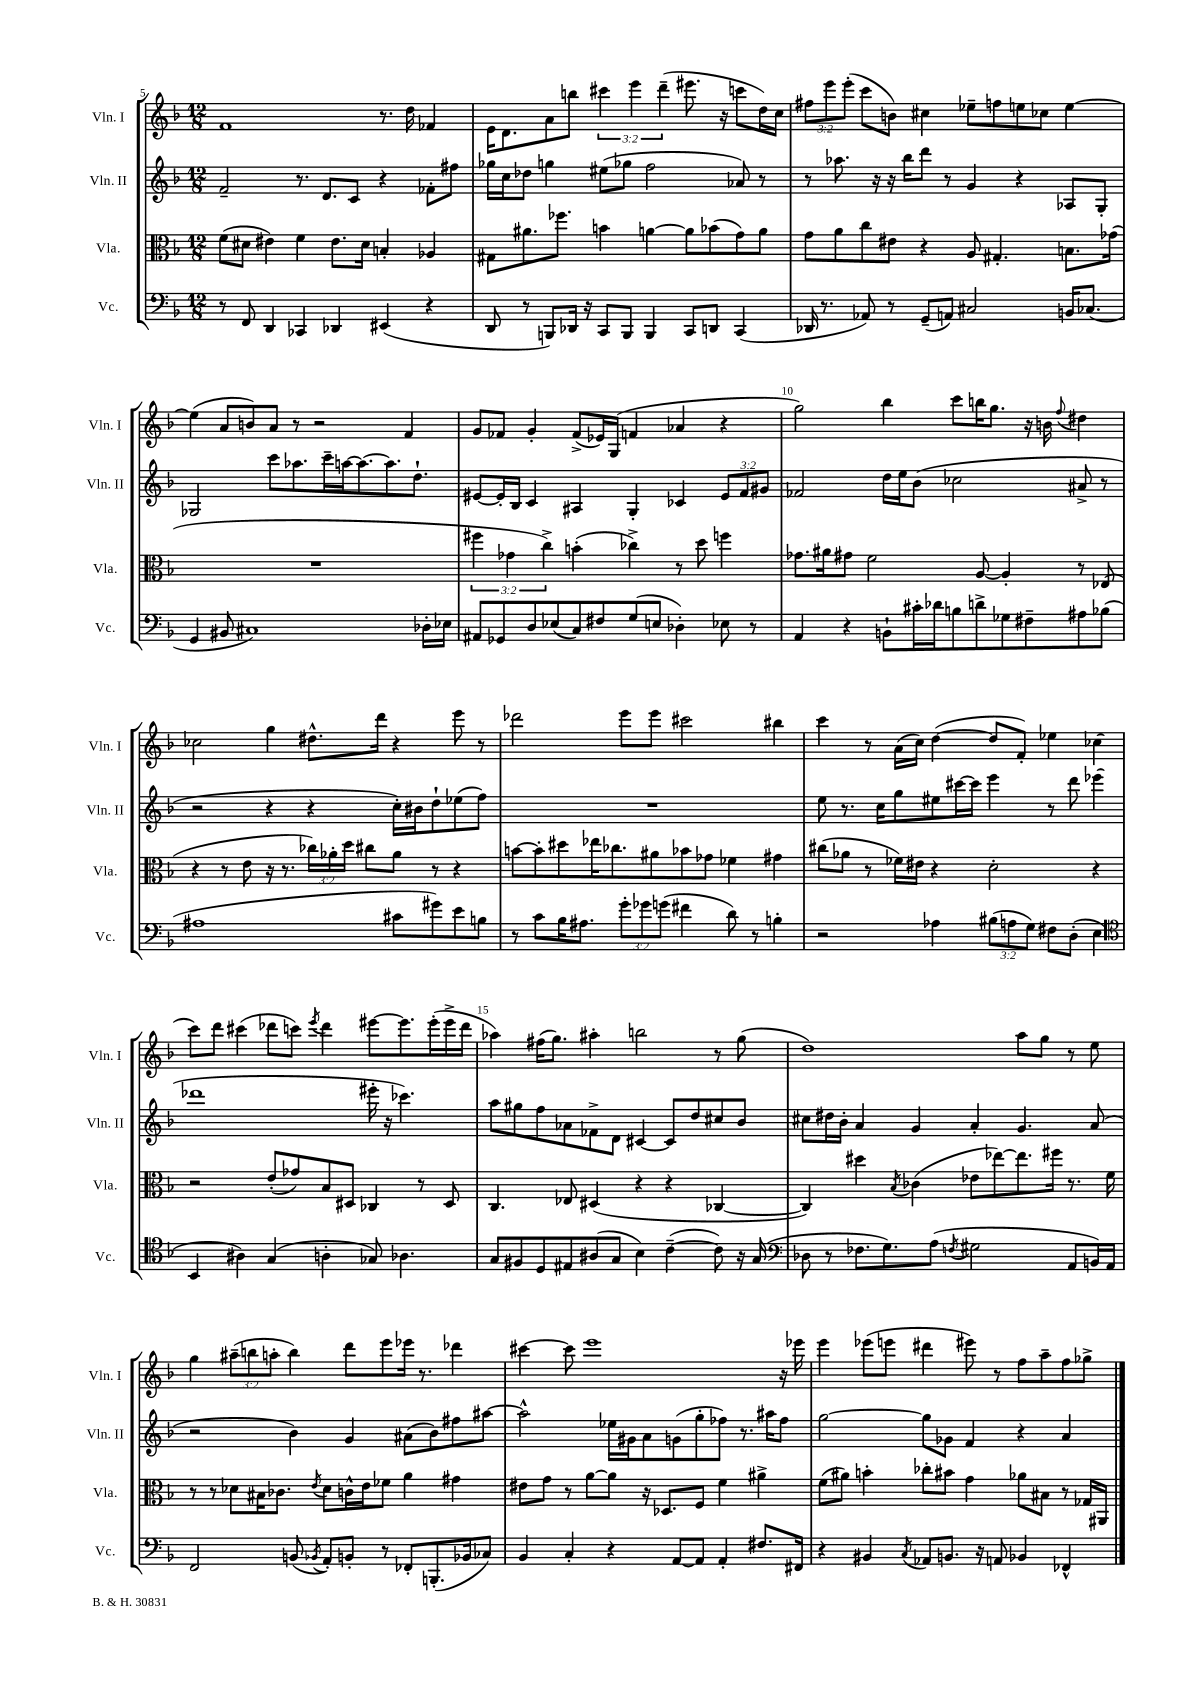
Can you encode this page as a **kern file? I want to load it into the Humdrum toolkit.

**kern	**kern	**kern	**kern
*staff4	*staff3	*staff2	*staff1
*clefF4	*clefC3	*clefG2	*clefG2
*k[b-]	*k[b-]	*k[b-]	*k[b-]
*M12/8	*M12/8	*M12/8	*M12/8
8r	(8f	2f~	1f
8FF	8d#	.	.
4DD	4e#)	.	.
4CC-	4f	8.r	.
.	.	8.d	.
4DD-	8.e#	.	.
.	.	8c	.
.	16d#	.	.
(4EE#	4B'	4r	8.r
.	.	.	16dd
4r	4A-	8f-'	4f-
.	.	8ff#	.
=	=	=	=
8DD	8G#	16gg-	16e
.	.	16cc	8.d
8r	8.a#	8dd-	.
8BBB)	.	4gg	8a
.	8.ff-	.	.
16DD-	.	.	8bb
16r	.	.	.
8CC	4b	(8ee#	6ccc#
8BBB	.	8gg-	.
.	.	.	6eee
4BBB	[4a	2ff	.
.	.	.	(6ddd~
8CC	8a]	.	8.eee#
8DD	(8b-	.	.
.	.	.	16r
(4CC	8g)	8a-)	8ccc
.	8a	8r	16dd)
.	.	.	16cc
=	=	=	=
16DD-	8g	8r	12ff#
8.r	.	.	.
.	.	.	12eee
.	8a	8.aa-	.
.	.	.	(12eee'
8AA-)	8cc	.	8ccc
.	.	16r	.
8r	8e#	16r	8b)
.	.	16bb-	.
(8GG~	4r	8ddd	4cc#
8AA)	.	8r	.
2C#	8A	4g	8ee-~
.	4.G#'	.	8ff
.	.	4r	8ee
.	.	.	8cc-
16BB	8.B	8A-	[4ee
(8.C-	.	.	.
.	.	8G'	.
.	(16g-	.	.
=	=	=	=
4GG	1.r	2G-	(4ee]
8BB#	.	.	8a
1C#)	.	.	8b)
.	.	8ccc	8a
.	.	8.aa-	8r
.	.	.	2r
.	.	16ccc~	.
.	.	[16aa	.
.	.	8.aa_	.
.	.	8.aa]	.
.	.	.	4f
.	.	8.dd`	.
16D-'	.	.	.
16E-	.	.	.
=	=	=	=
8AA#	6ff#	[8e#	8g
8GG-	.	16e#']	8f-
.	6g-	.	.
.	.	16B-	.
8D	.	4c	4g'
.	6cc^)	.	.
(8E-	.	.	.
8C)	(4b'	4A#	(8f-^
8F#	.	.	16e-)
.	.	.	(16G
(8G	4cc-^)	4G'	4f
8E	.	.	.
4D-')	8r	4c-	4a-
.	8dd	.	.
8E-	4ff	12e#	4r
.	.	12f	.
8r	.	.	.
.	.	12g#	.
=	=	=	=
4AA	8.g-	2f-	2gg)
.	16a#	.	.
4r	8g#	.	.
.	2f	.	.
8BB`	.	16dd	4bb-
.	.	16ee	.
16c#'	.	(8b-	.
16d-	.	.	.
8B	.	2cc-	8ccc
8d^	[8A	.	16bb
.	.	.	8.gg
8G-	4A']	.	.
8F#~	.	.	16r
.	.	.	16b
.	.	.	8qqff
8A#	8r	8a#^	4dd#
(8B-	(8E-	8r	.
=	=	=	=
1A#	4r	2r	2cc-
.	8r	.	.
.	8e	.	.
.	16r	4r	4gg
.	8.r	.	.
.	24cc-)	4r	8.dd#^^
.	24a-'	.	.
.	24dd	.	.
.	8cc#	.	.
.	.	.	16ddd
8c#	8a-	16cc')	4r
.	.	16b#	.
8g#)	8r	8dd`	.
8e	4r	(8ee-	8eee
8B	.	8ff)	8r
=	=	=	=
8r	[8b	1.r	2ddd-
8c	8b']	.	.
16B-	8dd#	.	.
8.A#	.	.	.
.	16ee-	.	.
.	8.cc-	.	.
12g'	.	.	8eee
12g-	.	.	.
.	8a#	.	8eee
(12g	.	.	.
4f#	8b-	.	2ccc#
.	8g-	.	.
8d)	4f-	.	.
8r	.	.	.
4B'	4g#	.	4bb#
=	=	=	=
2r	(8cc#	8ee	4ccc
.	8a-	8.r	.
.	8r	.	8r
.	.	16cc	.
.	16f-)	8gg	(16a
.	16e#	.	16cc)
4A-	4r	8ee#	([4dd
.	.	[16ccc#	.
.	.	16ccc#]	.
(12B#	2d'	4eee	8dd]
12A	.	.	.
.	.	.	8f')
12G)	.	.	.
8F#	.	8r	4ee-
(8D'	.	8ddd	.
4E	4r	(4eee-	(4cc-
=	=	=	=
*clefC4	*	*	*
4BB-	2r	1ddd-	8ccc)
.	.	.	8ddd
4A#)	.	.	(4ccc#
(4G	(8e'	.	8ddd-
.	8g-)	.	8ccc)
.	.	.	8qeee
4A'	8B-	.	4ddd-
.	8D#	.	.
8G-)	4C-	16eee#'	[8eee#
.	.	16r	.
4.A-	.	4.ccc-)	8.eee#]
.	8r	.	.
.	.	.	(16eee#'
.	8D#	.	16eee#^
.	.	.	16ddd-
=	=	=	=
8G	4.C	8aa	4aa-)
8F#	.	8gg#	.
8D	.	8ff	(16ff#
.	.	.	8.gg)
8E#	8E-	8a-	.
(8A#	(4D#	8f-^	4aa#'
8G	.	8d	.
4B-)	4r	[4c#	2bb
([4c~	4r	8c#]	.
.	.	8dd	.
8c])	[4C-	8cc#	8r
16r	.	8b-	(8gg
(16G	.	.	.
=	=	=	=
*clefF4	*	*	*
8D-	4C-])	8cc#	1dd)
8r	.	16dd#	.
.	.	16b-'	.
8.F-	4dd#	4a	.
8.G)	.	.	.
.	8qB-	.	.
.	(4c-	4g	.
(8A	.	.	.
8qF	.	.	.
2G#	8e-	4a'	.
.	[8ee-)	.	.
.	8.ee-]	4.g	8aa
.	.	.	8gg
.	16ff#	.	.
8AA	8.r	.	8r
16BB)	.	(8a	8ee
16AA	16f	.	.
=	=	=	=
2FF	8r	2r	4gg
.	8r	.	.
.	8d-	.	(12aa#~
.	.	.	12bb
.	16B#	.	.
.	.	.	12aa'
.	8.c-	.	.
(8BB	.	4b-)	4bb)
8qBB-	8qe	.	.
8AA')	8d-	.	.
8BB'	16c^^	4g	8ddd
.	16e	.	.
8r	8f-	.	8eee
8FF-'	4a	(8a#	16eee-
.	.	.	8.r
(8.BBB'	.	8b-)	.
.	4g#	8ff#	4ddd-
16BB-	.	.	.
8C-)	.	[8aa#	.
=	=	=	=
4BB-	8e#	2aa#^^]	[4ccc#
.	8g	.	.
4C'	8r	.	8ccc#]
.	[8a	.	1eee
4r	8a]	16ee-	.
.	.	16g#	.
.	16r	8a	.
.	8.D-	.	.
[8AA	.	(8g	.
8AA]	8F	8gg'	.
4AA'	4f	8ff-)	.
.	.	8.r	.
8.F#	4a#^	.	.
.	.	16aa#	.
.	.	8ff-	16r
16FF#	.	.	16eee-
=	=	=	=
4r	(8f	[2gg	4eee
.	8a#)	.	.
4BB#	4b'	.	(8eee-
.	.	.	8eee
8qC	.	.	.
8AA-	8cc-'	8gg]	4ddd#
8.BB	8b#	8g-	.
.	4g	4f	8eee#)
16r	.	.	.
8AA	.	.	8r
4BB-	8a-	4r	8ff
.	8B#	.	8aa~
4FF-^^	8r	4a	8ff
.	16G-	.	8gg-^
.	16AA#	.	.
==	==	==	==
*-	*-	*-	*-
